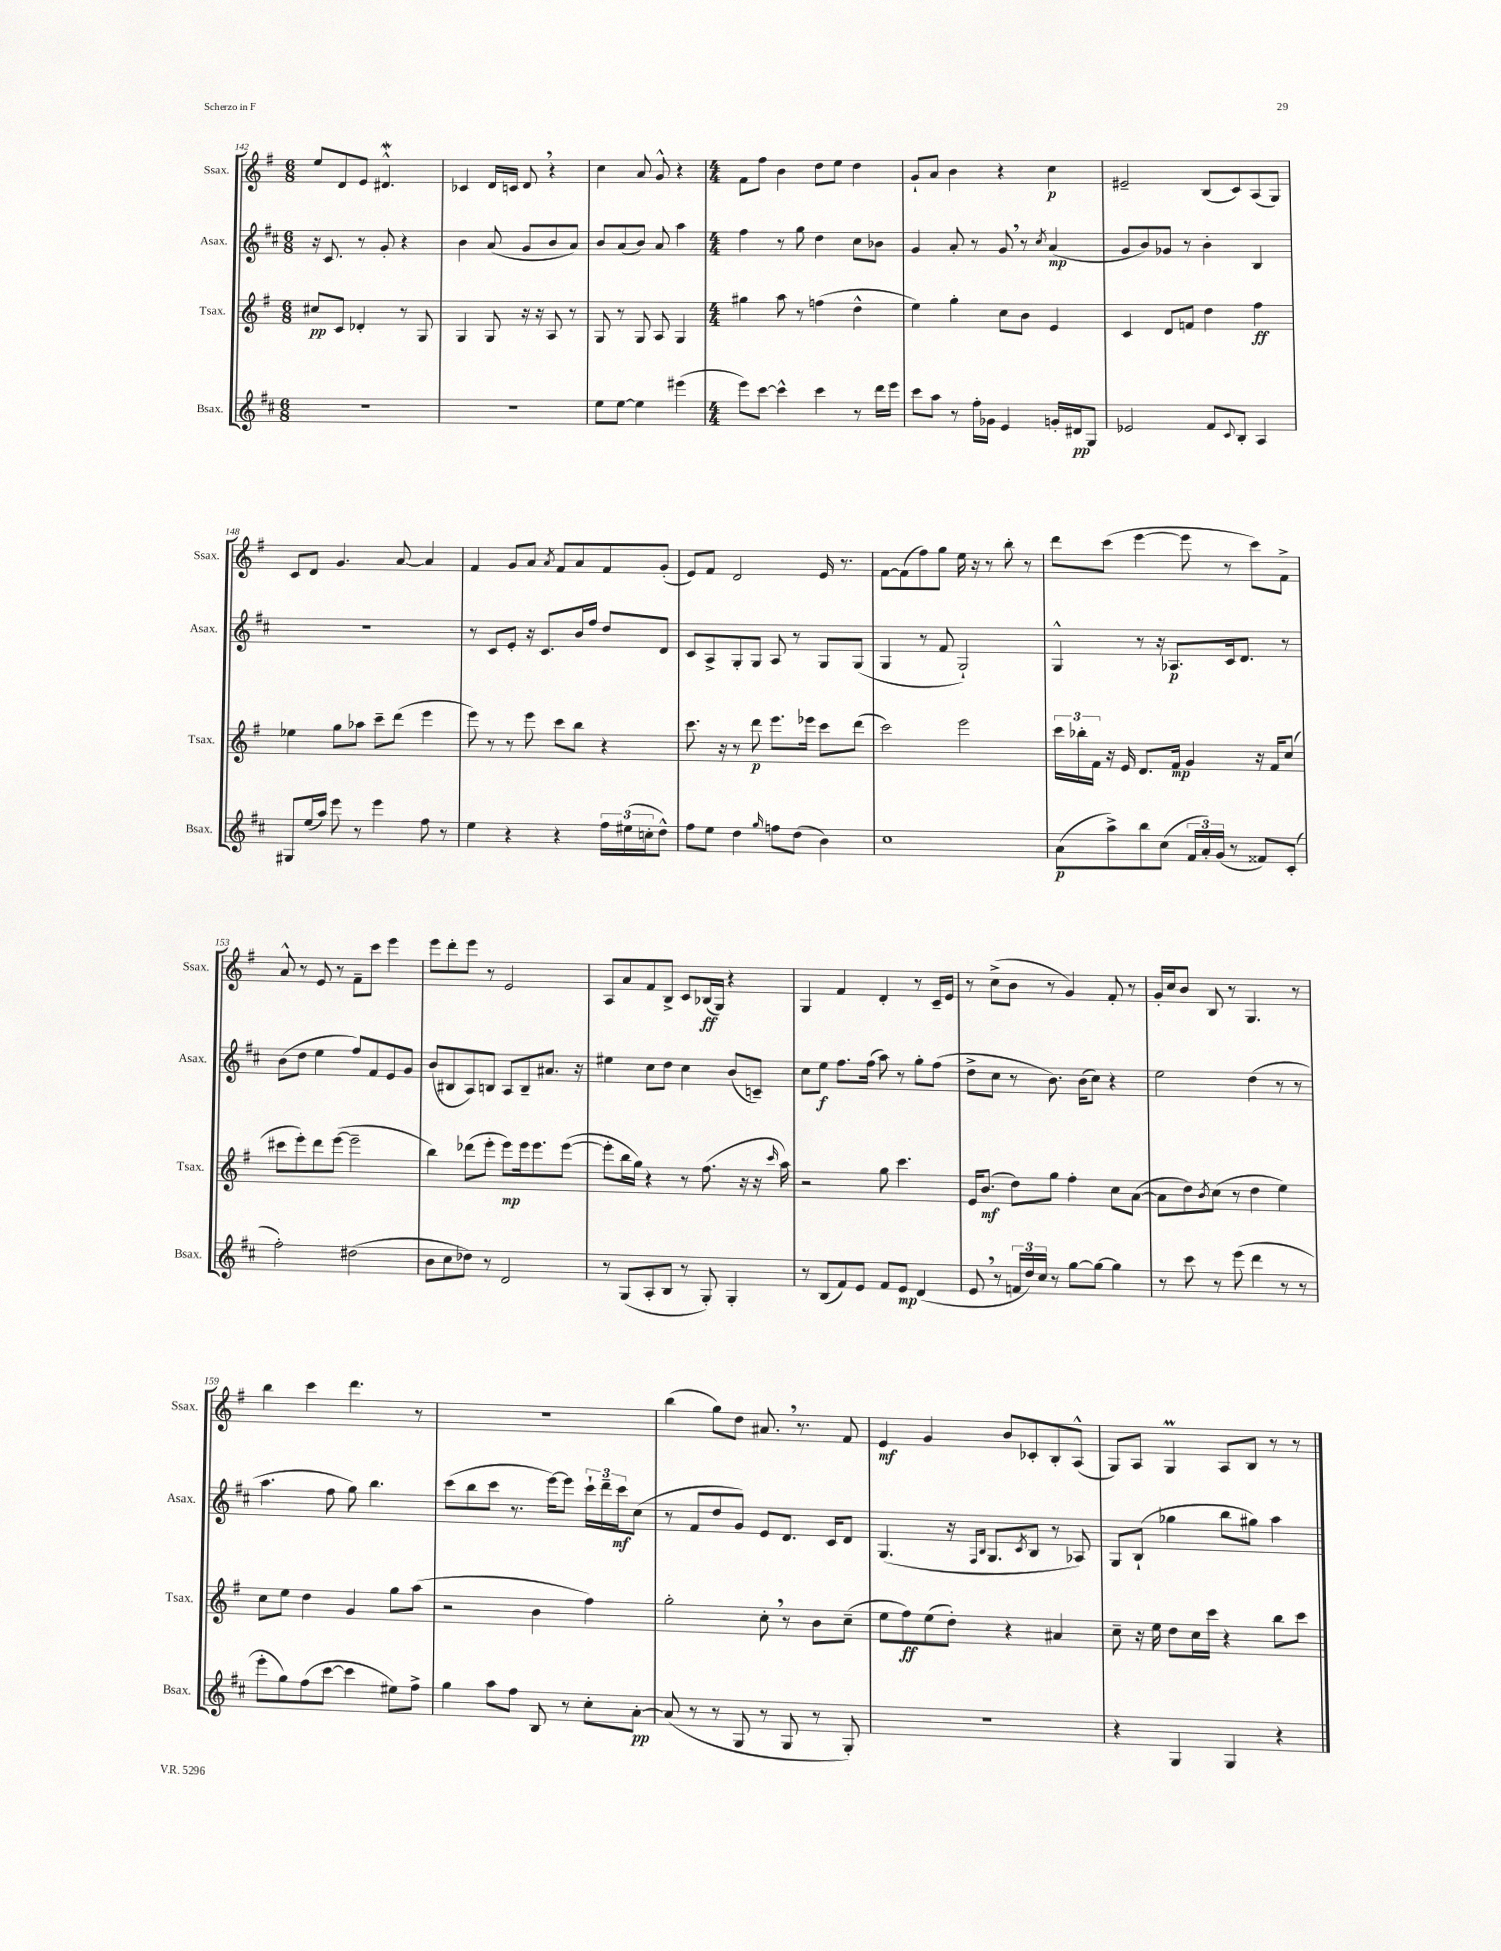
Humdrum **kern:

**kern	**kern	**kern	**kern
*staff4	*staff3	*staff2	*staff1
*clefG2	*clefG2	*clefG2	*clefG2
*k[f#c#]	*k[f#]	*k[f#c#]	*k[f#]
*M6/8	*M6/8	*M6/8	*M6/8
2.r	8cc#	16r	8ee
.	.	8.c#	.
.	8c	.	8d
.	4d-'	8r	8e
.	.	8g'	4.d#^^
.	8r	4r	.
.	8G	.	.
=	=	=	=
2.r	4G	4b	4c-
.	8G	(8a	16d
.	.	.	16c
.	16r	8g	8d
.	16r	.	.
.	8A	8b	4r
.	8r	8a)	.
=	=	=	=
8ee	8G	8b	4cc
[8ee	8r	(8a	.
4ee]	8G	8b)	8a
.	8A	8a	8g^^
(4eee#	4G	4aa	4r
=	=	=	=
*M4/4	*M4/4	*M4/4	*M4/4
8eee)	4gg#	4ff#	8f#
[8ccc#	.	.	8ff#
4ccc#^^]	8aa	8r	4b
.	8r	8gg	.
4ccc#	(4ff	4dd	8dd
.	.	.	8ee
8r	4dd^^	8cc#	4dd
16ddd	.	8b-	.
16eee	.	.	.
=	=	=	=
8ccc#	4ee)	4g	8g`
8aa	.	.	8a
8r	4gg'	8a'	4b
16ff#'	.	8r	.
16g-	.	.	.
4e	8cc	8g	4r
.	8b	8r	.
.	.	8qcc#	.
16g'	4e	(4a	4cc
16d#	.	.	.
8G	.	.	.
=	=	=	=
2e-	4c	8g	2e#~
.	.	8b)	.
.	8d	8g-	.
.	8f	8r	.
8f#	4dd	4b'	(8B
8qqc#	.	.	.
8B'	.	.	8c)
4A	4ff#	4B	(8A
.	.	.	8G)
=	=	=	=
8G#	4ee-	1r	8c
(16ee	.	.	8d
16aa)	.	.	.
8eee	8gg	.	4.g
8r	8aa-	.	.
4eee	8ccc~	.	.
.	(8ddd	.	[8a
8ff#	4eee	.	4a]
8r	.	.	.
=	=	=	=
4ee	8eee)	8r	4f#
.	8r	8c#	.
4r	8r	8e'	8g
.	8eee	16r	8a
.	.	8.c#	.
.	.	.	8qa
4r	8ccc	.	8f#
.	8bb	16b	8a
.	.	16ff#	.
24ff#	4r	8dd	8f#
(24ee#	.	.	.
24cc'	.	.	.
8dd^^)	.	8d	(8g'
=	=	=	=
8ff#	8.ccc	8c#	8e)
8ee	.	8A^	8f#
.	16r	.	.
4dd	8r	8G'	2d
.	8ddd	8G	.
16qqgg	.	.	.
8ff	8.eee	8A	.
(8dd	.	8r	.
.	16eee-	.	.
4b)	8ccc	8G	16e
.	.	.	8.r
.	(8ddd	(8G	.
=	=	=	=
1cc#	2ccc)	4G	[8f#
.	.	.	(8f#]
.	.	8r	8ff#)
.	.	8f#	8gg
.	2eee	2G`)	16ee
.	.	.	16r
.	.	.	8r
.	.	.	8bb'
.	.	.	8r
=	=	=	=
(8a	24ccc	4G^^	8ddd
.	24bb-'	.	.
.	24f#	.	.
8aa^)	16r	.	(8ccc
.	16e	.	.
8bb	8.d	8r	[4eee
(8cc#	.	16r	.
.	16f#	8.A-	.
24f#	4g	.	8eee]
24a')	.	.	.
(24g	.	.	.
8r	.	16c#	8r
.	.	8.d	.
8f##)	16r	.	8ccc)
.	16f#	.	.
(8c#'	(8cc	8r	8f#^
=	=	=	=
2ff#')	8ccc#	(8b	8a^^
.	8eee')	8dd	8r
.	8ddd	4ee	8e
.	([8eee	.	8r
(2dd#	2eee~]	8ff#)	8f#~
.	.	8f#	8ccc
.	.	8e	4eee
.	.	8g	.
=	=	=	=
8b	4bb)	(8b	8eee
8cc#	.	8B#	8ddd'
8dd-)	(8ddd-	8A)	8eee
8r	8eee'	8B	8r
2d	8eee)	8A	2e
.	16eee	8B~	.
.	8.eee	.	.
.	.	8.a#	.
.	([8eee	.	.
.	.	16r	.
=	=	=	=
8r	8eee']	4ee#	8A
(8G	16bb	.	8a
.	16gg)	.	.
8A'	4r	8cc#	8f#
8B	.	8dd	8B^
8r	8r	4cc#	8c
8G')	(8.ff#	.	(16B-
.	.	.	16G)
4G'	.	(8b	4r
.	16r	.	.
.	16r	8c~)	.
.	16qqccc	.	.
.	16aa)	.	.
=	=	=	=
8r	2r	8cc#	4G
(8B	.	8ee	.
8f#)	.	8.ff#	4f#
8e	.	.	.
.	.	(16ff#	.
8f#	8gg	8aa)	4d'
8e	4.ccc	8r	.
(4d	.	8gg'	8r
.	.	(8ff#	16c~
.	.	.	16e
=	=	=	=
8e	16e	8dd^	8r
.	(8.b	.	.
8r	.	8cc#	(8cc^
24f	8dd)	8r	8b
24dd)	.	.	.
24cc#	.	.	.
8r	8gg	8.b)	8r
[8gg	4ff#'	.	4g)
.	.	(16b	.
8gg_	.	8cc#)	.
4gg]	8cc	4r	8f#'
.	([8a	.	8r
=	=	=	=
8r	8a]	2ee	16g'
.	.	.	16cc
8ccc#	8dd)	.	8b
.	8qb	.	.
8r	(8cc	.	8B
(8eee	8r	.	8r
4ddd	4dd	(4dd	4.G
8r	4ee)	8r	.
8r	.	8r	8r
=	=	=	=
8eee'	8cc	4.aa	4bb
8gg)	8ee	.	.
(8ff#	4dd	.	4ccc
[8ccc#	.	8ff#	.
4ccc#]	4g	8gg)	4.ddd
.	.	4.bb	.
8ee#)	8gg	.	.
8ff#^	(8aa	.	8r
=	=	=	=
4gg	2r	(8ccc#	1r
.	.	8bb	.
8aa	.	8ccc#	.
8ff#	.	8.r	.
8B	4b	.	.
.	.	[16eee)	.
8r	.	8eee]	.
8cc#'	4ff#)	24ccc#`	.
.	.	24ddd~	.
.	.	24ccc#	.
[8a'	.	(8cc#	.
=	=	=	=
(8a]	2gg'	8r	(4bb
8r	.	8f#	.
8r	.	8dd	8gg)
8G	.	8g)	8dd
8r	8cc'	8e	8.a#
8G	8r	8.d	.
.	.	.	8.r
8r	8b	.	.
.	.	16c#	.
8G')	(8cc~	8d	8f#
=	=	=	=
1r	8ee	(4.G	4e
.	8ff#)	.	.
.	(8ee	.	4g
.	8dd')	16r	.
.	.	16qqF#	.
.	.	16qqB	.
.	.	8.G	.
.	4r	.	8b
.	.	8qc#	.
.	.	8B	8c-'
.	4a#	8r	8B'
.	.	8A-)	(8A^^
=	=	=	=
4r	8cc~	8G	8G)
.	16r	(8B`	8A
.	16ee	.	.
4G	8dd	4gg-	4G
.	16cc	.	.
.	16ccc	.	.
4G	4r	8bb	8A
.	.	8gg#)	8B
4r	8bb	4aa	8r
.	8ccc	.	8r
==	==	==	==
*-	*-	*-	*-
